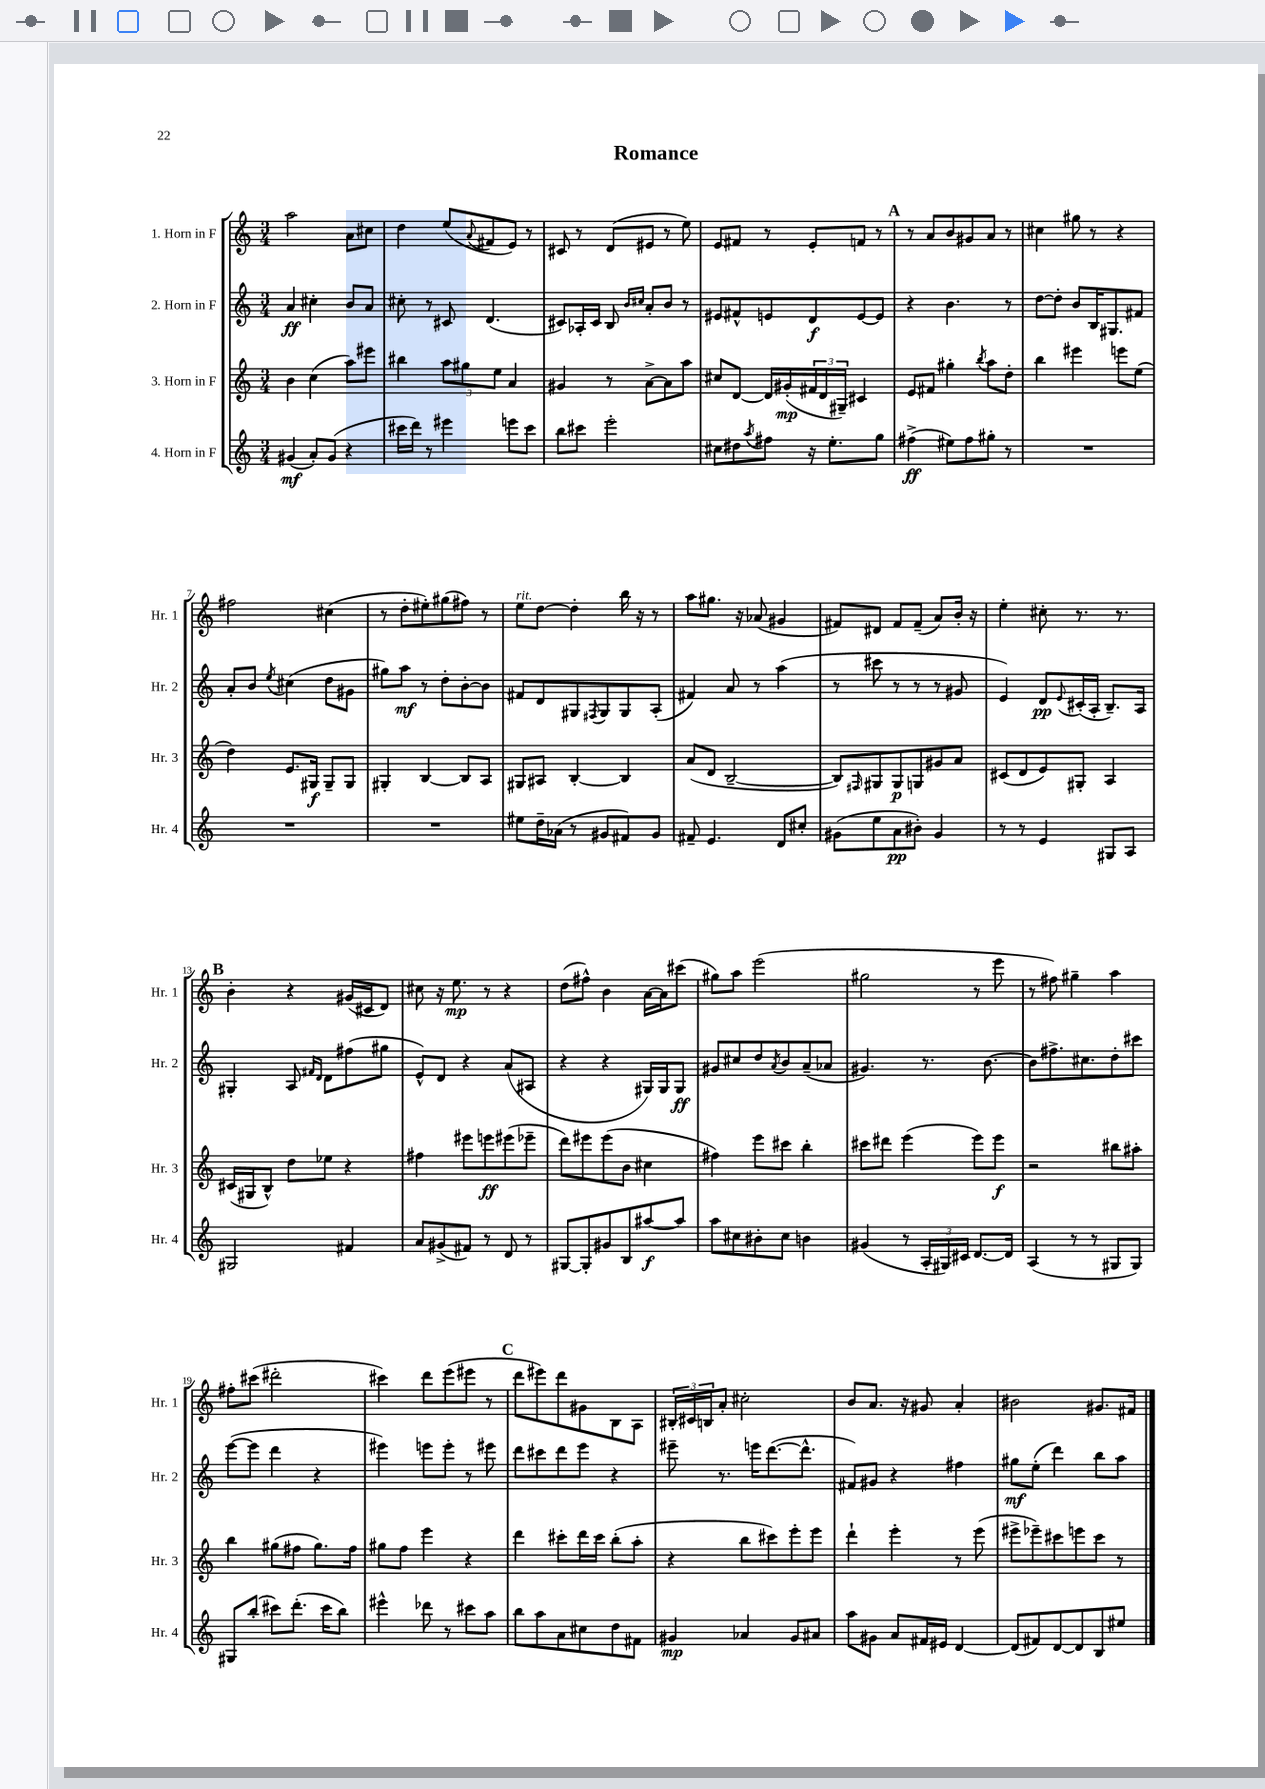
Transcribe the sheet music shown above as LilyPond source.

\header { title = "Romance" }
<<
\new StaffGroup <<
\new Staff = "s0" \with { instrumentName = "1. Horn in F" shortInstrumentName = "Hr. 1" } {
    \clef treble \key c \major \numericTimeSignature \time 3/4
    a''2 a'8 cis''8 |
    d''4 e''8( \appoggiatura { a'8 } fis'8 e'8) r8 |
    cis'8 r8 d'8( eis'8 r8 e''8) |
    e'8 fis'8 r8 e'8-. f'8 r8 |
    \mark \markup { \bold "A" } r8 a'8 b'8 gis'8 a'8 r8 |
    cis''4 gis''8 r8 r4 |
    fis''2 cis''4( |
    r8 d''8-. eis''8-.) gis''8( fis''8) r8 |
    e''8^\markup { \italic "rit." } d''8~ d''4-. b''16 r16 r8 |
    a''8 gis''8. r16 aes'8( gis'4 |
    fis'8) dis'8 fis'8 fis'8--( a'8) b'16-. r16 |
    e''4-. cis''8-. r8. r8. |
    \mark \markup { \bold "B" } b'4-. r4 gis'16( cis'16 d'8) |
    cis''8 r16 e''8.\mp r8 r4 |
    d''8( fis''8-^) b'4 a'16~ a'16 cis'''8( |
    gis''8) a''8 e'''2( |
    gis''2 r8 e'''8 |
    r8 fis''8) gis''4-- a''4 |
    fis''8-. cis'''8( dis'''2-. |
    cis'''4) d'''8 e'''8( eis'''8 r8 |
    \mark \markup { \bold "C" } d'''8 eis'''8) d'''8 gis'8 b8 a8 |
    \tuplet 3/2 { bis16-. cis'16 b16 } a'8-. cis''2-. |
    b'8 a'8. r16 gis'8 a'4-. |
    bis'2 gis'8. fis'16 \bar "|." |
}
\new Staff = "s1" \with { instrumentName = "2. Horn in F" shortInstrumentName = "Hr. 2" } {
    \clef treble \key c \major \numericTimeSignature \time 3/4
    a'4\ff cis''4-. b'8 a'8 |
    cis''8-. r8 cis'8 d'4.( |
    cis'8) aes16-. cis'16 b8 \grace { b'16 cis''16 } a'8-. b'8 r8 |
    eis'8 fis'8-^ e'8 d'8\f e'8~ e'8 |
    \mark \markup { \bold "A" } r4 b'4. r8 |
    d''8~ d''8-. b'8 b16 gis8. fis'8 |
    a'8-. b'8 \acciaccatura { e''8 } cis''4( d''8 gis'8 |
    gis''8) a''8\mf r8 d''8-. b'8~-. b'8 |
    fis'8 d'8 gis8 \acciaccatura { fis8 } gis8 gis8 a8-.( |
    fis'4) a'8 r8 a''4( |
    r8 cis'''8 r8 r8 r8 gis'8 |
    e'4) d'8\pp \appoggiatura { e'8 } cis'16-.( a16-. b8.--) a16 |
    \mark \markup { \bold "B" } gis4-. a8 \grace { fis'16 d'16 } d'8 fis''8( gis''8 |
    e'8-^) d'8 r4 a'8( ais8 |
    r4 r4 gis16) gis16 gis8\ff |
    gis'8 cis''8 d''8 \acciaccatura { a'8 } b'8 a'8--( aes'8 |
    gis'4.) r8. b'8.~ |
    b'8 fis''8.-> cis''8. d''8-. cis'''8 |
    e'''8~( e'''8 d'''4 r4 |
    eis'''4) e'''8 e'''8-. r8 eis'''8 |
    \mark \markup { \bold "C" } d'''8 cis'''8 d'''8 e'''8 r4 |
    eis'''8-- r8. e'''16 d'''8.~( d'''8.-^ |
    fis'8) gis'8 r4 fis''4 |
    gis''8\mf e''8-.( d'''4) b''8 a''8 \bar "|." |
}
\new Staff = "s2" \with { instrumentName = "3. Horn in F" shortInstrumentName = "Hr. 3" } {
    \clef treble \key c \major \numericTimeSignature \time 3/4
    b'4 c''4( a''8) eis'''8 |
    bis''4 \tuplet 3/2 { a''8 gis''8 e''8 } a'4 |
    gis'4 r8 a'8~-> a'8 a''8 |
    cis''8 d'8~ d'16 gis'16-.\mp( \tuplet 3/2 { fis'16 d'16 gis16--) } cis'4 |
    \mark \markup { \bold "A" } e'8 fis'8 gis''4-. \acciaccatura { b''8 } a''8 d''8-. |
    b''4 eis'''4 e'''8 e''8( |
    d''4) e'8. gis16\f gis8-- gis8 |
    gis4-. b4~ b8 a8 |
    gis8 ais8 b4~-. b4 |
    a'8( d'8 b2~-- |
    b8) \grace { fis16 } gis8 gis8\p g8 gis'8 a'8 |
    cis'8( d'8 e'8) gis8-. a4 |
    \mark \markup { \bold "B" } cis'16( gis16 b8-^) d''8 ees''8 r4 |
    fis''4 eis'''8 e'''8\ff eis'''8( ees'''8-- |
    d'''8) eis'''8 eis'''8( b'8 cis''4 |
    fis''4) e'''8 cis'''8 b''4-. |
    cis'''8 dis'''8 e'''4( e'''8) e'''8\f |
    r2 bis''8 ais''8-. |
    b''4 gis''8( fis''8 gis''8.) fis''16 |
    gis''8 f''8 e'''4 r4 |
    \mark \markup { \bold "C" } d'''4 cis'''8-. d'''16 cis'''16 b''8-.( a''8-. |
    r4 b''8 cis'''8) e'''8-. e'''8 |
    d'''4-! e'''4-. r8 e'''8( |
    eis'''8-> ees'''8--) cis'''8 e'''8 cis'''8 r8 \bar "|." |
}
\new Staff = "s3" \with { instrumentName = "4. Horn in F" shortInstrumentName = "Hr. 4" } {
    \clef treble \key c \major \numericTimeSignature \time 3/4
    gis'4\mf( a'8-.) gis'8( r4 |
    cis'''16 d'''16) r8 eis'''4 e'''8 cis'''8 |
    b''8 cis'''8 e'''2-. |
    cis''8 dis''8 \acciaccatura { a''8 } fis''8 r16 e''8.-. g''8 |
    \mark \markup { \bold "A" } fis''4->\ff( eis''8) fis''8 gis''8-. r8 |
    R2. |
    R2. |
    R2. |
    eis''8 d''16-- aes'16( r8 gis'8 fis'8) gis'8 |
    fis'8-- e'4. d'8 cis''8-. |
    gis'8( e''8 a'8\pp bis'8-.) gis'4 |
    r8 r8 e'4 gis8 a8 |
    \mark \markup { \bold "B" } gis2 fis'4 |
    a'8 gis'8->( fis'8) r8 d'8 r8 |
    gis8~ gis8-. gis'8 b8 ais''8~\f ais''8 |
    a''8 cis''8 bis'8-. cis''8 b'4 |
    gis'4( r8 \tuplet 3/2 { a16-. gis16) cis'16 } d'8.~ d'16 |
    a4( r8 r8 gis8 gis8) |
    gis8 b''8-.( cis'''8) d'''8.-.( cis'''16 b''8) |
    eis'''4-^ des'''8 r8 cis'''8 a''8 |
    \mark \markup { \bold "C" } b''8 a''8 a'8 cis''8 d''8 fis'8 |
    gis'4\mp aes'4 gis'8 ais'8 |
    a''8 gis'8 a'8 fis'16 eis'16 d'4~ |
    d'8( fis'8) d'8~ d'8 b8 eis''8 \bar "|." |
}
>>
>>
